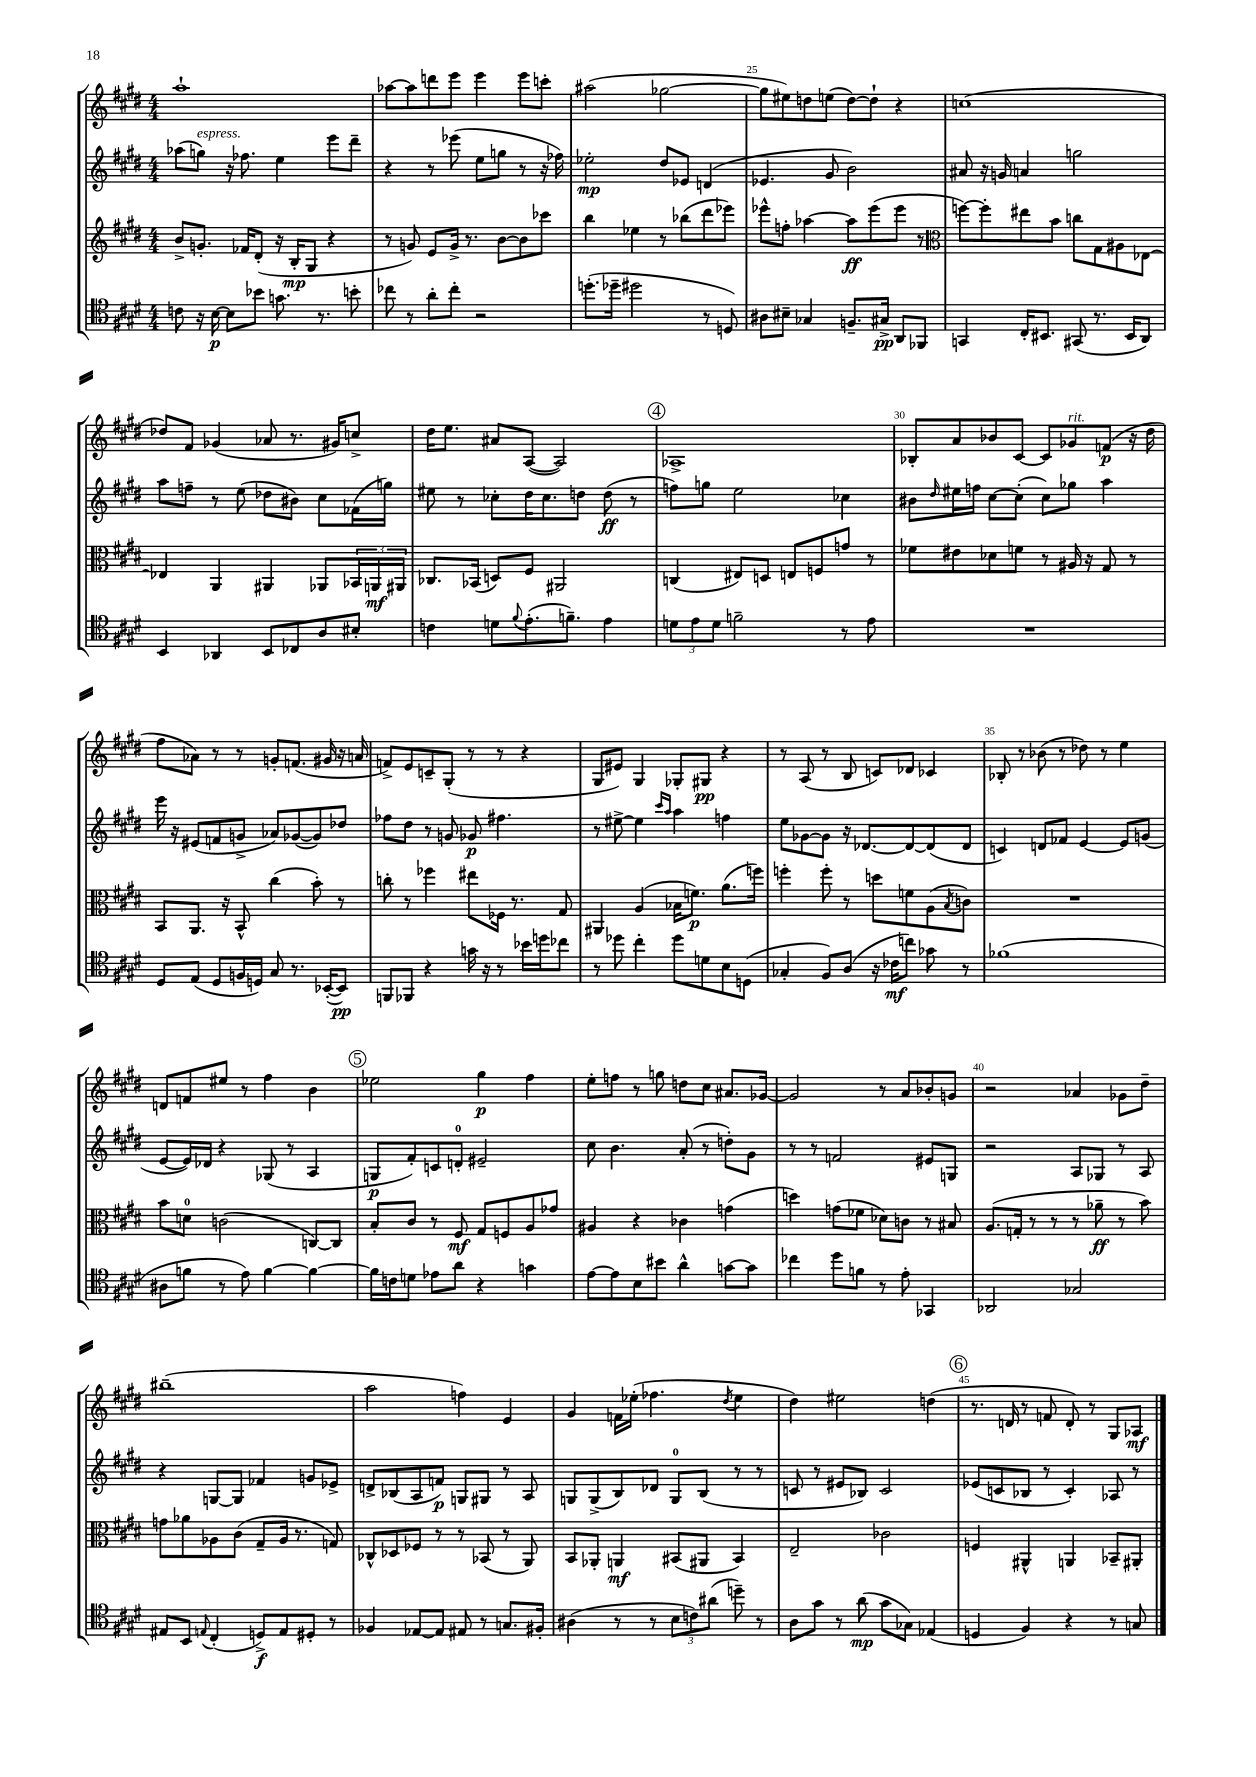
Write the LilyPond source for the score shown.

<<
\new StaffGroup <<
\new Staff = "s0" {
    \clef treble \key e \major \numericTimeSignature \time 4/4
    a''1-! |
    aes''8~ aes''8 d'''8 e'''8 e'''4 e'''8 c'''8-. |
    ais''2( ges''2~ |
    ges''8 eis''8) d''8 e''8( d''8~) d''8-! r4 |
    c''1( |
    des''8) fis'8 ges'4( aes'8 r8. gis'16) c''8-> |
    dis''16 e''8. ais'8 a8~( a2) |
    \mark \markup { \circle "4" } aes1-> |
    bes8-. a'8 bes'8 cis'8~ cis'8 ges'8^\markup { \italic "rit." } f'8\p( r16 dis''16 |
    fis''8 aes'8) r8 r8 g'8-. f'8.( gis'16 r16 a'16 |
    f'8->) e'8 c'8-- gis8-.( r8 r8 r4 |
    gis8 eis'8) gis4 ges8-. gis8\pp r4 |
    r8 a8( r8 b8 c'8) des'8 ces'4 |
    bes8-. r8 bes'8( r8 des''8) r8 e''4 |
    d'8 f'8 eis''8 r8 fis''4 b'4 |
    \mark \markup { \circle "5" } ees''2 gis''4\p fis''4 |
    e''8-. f''8 r8 g''8 d''8 cis''8 ais'8. ges'16~ |
    ges'2 r8 a'8 bes'8-. g'8 |
    r2 aes'4 ges'8 dis''8-- |
    bis''1--( |
    a''2 f''4) e'4 |
    gis'4 f'16 ees''16-.( fes''4. \acciaccatura { dis''8 } ees''4 |
    dis''4) eis''2 d''4( |
    \mark \markup { \circle "6" } r8. d'16 r8 f'8 d'8-.) r8 gis8 aes8\mf \bar "|." |
}
\new Staff = "s1" {
    \clef treble \key e \major \numericTimeSignature \time 4/4
    aes''8( g''8^\markup { \italic "espress." }) r16 fes''8. e''4 e'''8 dis'''8-- |
    r4 r8 ees'''8( e''8 g''8 r8 r16 fes''16) |
    ees''2-.\mp dis''8 ees'8 d'4( |
    ees'4. gis'8 b'2) |
    ais'8 r16 g'16 a'4 g''2 |
    a''8 f''8-- r8 e''8( des''8 bis'8) cis''8 fes'16( g''16) |
    eis''8 r8 ces''8-. dis''16 ces''8. d''8 d''8\ff( r8 |
    \mark \markup { \circle "4" } f''8) g''8 e''2 ces''4 |
    bis'8 \grace { dis''16 } eis''16 f''16 cis''8~ cis''8-.( cis''8) ges''8 a''4 |
    e'''16 r16 eis'8( f'8 g'8-> aes'8) ges'8~( ges'8) des''8 |
    fes''8 dis''8 r8 g'8 ges'8\p fis''4. |
    r8 eis''8~-> eis''4 \grace { cis'''16 a''16 } a''4 f''4 |
    e''8 ges'8~ ges'8 r16 des'8.~ des'8~ des'8( des'8 |
    c'4) d'8 fes'8 e'4~ e'8 g'8( |
    e'8~ e'16) des'16 r4 ges8( r8 a4 |
    \mark \markup { \circle "5" } g8\p fis'8-.) c'8 d'8-0-. eis'2-- |
    cis''8 b'4. a'8-.( r8 d''8-.) gis'8 |
    r8 r8 f'2 eis'8 g8 |
    r2 a8 ges8 r8 a8 |
    r4 g8~ g8 fes'4 g'8 ees'8-> |
    d'8-> bes8( a8 f'8\p) g8 gis8 r8 a8 |
    g8 g8->( b8) des'8 g8-0 b8( r8 r8 |
    c'8 r8 eis'8 bes8) c'2 |
    \mark \markup { \circle "6" } ees'8( c'8 bes8 r8 c'4-.) aes8 r8 \bar "|." |
}
\new Staff = "s2" {
    \clef treble \key e \major \numericTimeSignature \time 4/4
    b'8-> g'8.-. fes'16 dis'8-.( r16 b16-.\mp gis8 r4 |
    r8 g'8) e'8 g'16-> r8. b'8~ b'8 ces'''8 |
    b''4 ees''4 r8 bes''8( dis'''8 ees'''8) |
    ees'''8-^ f''8-. aes''4~ aes''8\ff ees'''8( ees'''8 r8 |
    \clef alto f''8~) f''8-. eis''8 b'8 c''8 gis8 ais8 ees8~ |
    ees4 a,4 ais,4 aes,8 \tuplet 3/2 { bes,16 a,16\mf ais,16 } |
    ces8. bes,16( d8) fis8 ais,2 |
    \mark \markup { \circle "4" } c4( eis8) d8 e8 f8 g'8 r8 |
    fes'8 eis'8 des'8 f'8 r8 ais16 r16 gis8 r8 |
    b,8 a,8. r16 b,8-^ cis''4( b'8-.) r8 |
    c''8-. r8 fes''4 eis''8 fes16 r8. gis8 |
    ais,4 a4( bes16 f'8.\p) a'8.( f''16) |
    f''4-. f''8-. r8 d''8 f'8 a8( \acciaccatura { b8 } c'8) |
    R1 |
    b'8 d'8-0 c'2( c8~) c8 |
    \mark \markup { \circle "5" } b8-. cis'8 r8 fis8\mf gis8 f8 a8 ges'8 |
    ais4 r4 ces'4 g'4( |
    d''4) g'8( fes'8 des'8) c'8 r8 bis8 |
    a8.( g16-. r8 r8 r8 aes'8--\ff r8 b'8) |
    g'8 aes'8 aes8 cis'8( gis8-- aes16 r8. g8) |
    ces8-^ des8 fes8 r8 r8 bes,8( r8 a,8) |
    b,8 aes,8-. a,4\mf bis,8( ais,8 bis,4) |
    e2-- ces'2 |
    \mark \markup { \circle "6" } f4 ais,4-^ a,4 bes,8-- ais,8-. \bar "|." |
}
\new Staff = "s3" {
    \clef tenor \key e \major \numericTimeSignature \time 4/4
    c'8 r16 b16~\p b8 bes'8 g'8. r8. b'8-. |
    ces''8 r8 a'8-. ces''8-. r2 |
    d''8.-.( des''16-- dis''2 r8 d8) |
    ais8 bis8-- ges4 f8.-- gis16->\pp a,8 fes,8 |
    g,4 cis16-. bis,8. gis,8( r8. bis,16 a,8) |
    b,4 aes,4 b,8 ces8 a8 bis8-. |
    c'4 d'8 \appoggiatura { fis'8 } e'8.-.( f'8.--) e'4 |
    \mark \markup { \circle "4" } \tuplet 3/2 { d'8 e'8 d'8 } f'2-- r8 e'8 |
    R1 |
    dis8 e8( dis8 f16 d16) gis8 r8. bes,16~-.( bes,8\pp) |
    f,8 fes,8 r4 g'16 r16 r8 bes'16 d''16 ces''8 |
    r8 des''8 cis''4-. des''8 d'8 b8 d8( |
    ges4-. fis8) a8( r16 ces'16\mf c''8) ges'8 r8 |
    fes'1( |
    ais8 f'8 r8 e'8) f'4~ f'4~ |
    \mark \markup { \circle "5" } f'16 c'16 d'8 ees'8 a'8 r4 g'4 |
    e'8~ e'8 b8 bis'8 a'4-^ g'8~ g'8 |
    ces''4 dis''8 f'8 r8 e'8-. ges,4 |
    aes,2 ges2 |
    eis8 b,8 \appoggiatura { e8 } cis4-.( d8->\f) e8 dis8-. r8 |
    fes4 ees8~ ees8 eis8 r8 g8. fis16-. |
    ais4( r8 r8 \tuplet 3/2 { b8 c'8) ais'8( } d''8--) r8 |
    a8 gis'8 r8 a'8\mp( gis'8 ges8) ees4( |
    \mark \markup { \circle "6" } d4 fis4) r4 r8 g8 \bar "|." |
}
>>
>>
\layout { \context { \Score currentBarNumber = #22 \override BarNumber.break-visibility = ##(#f #t #t) barNumberVisibility = #(every-nth-bar-number-visible 5) } }
